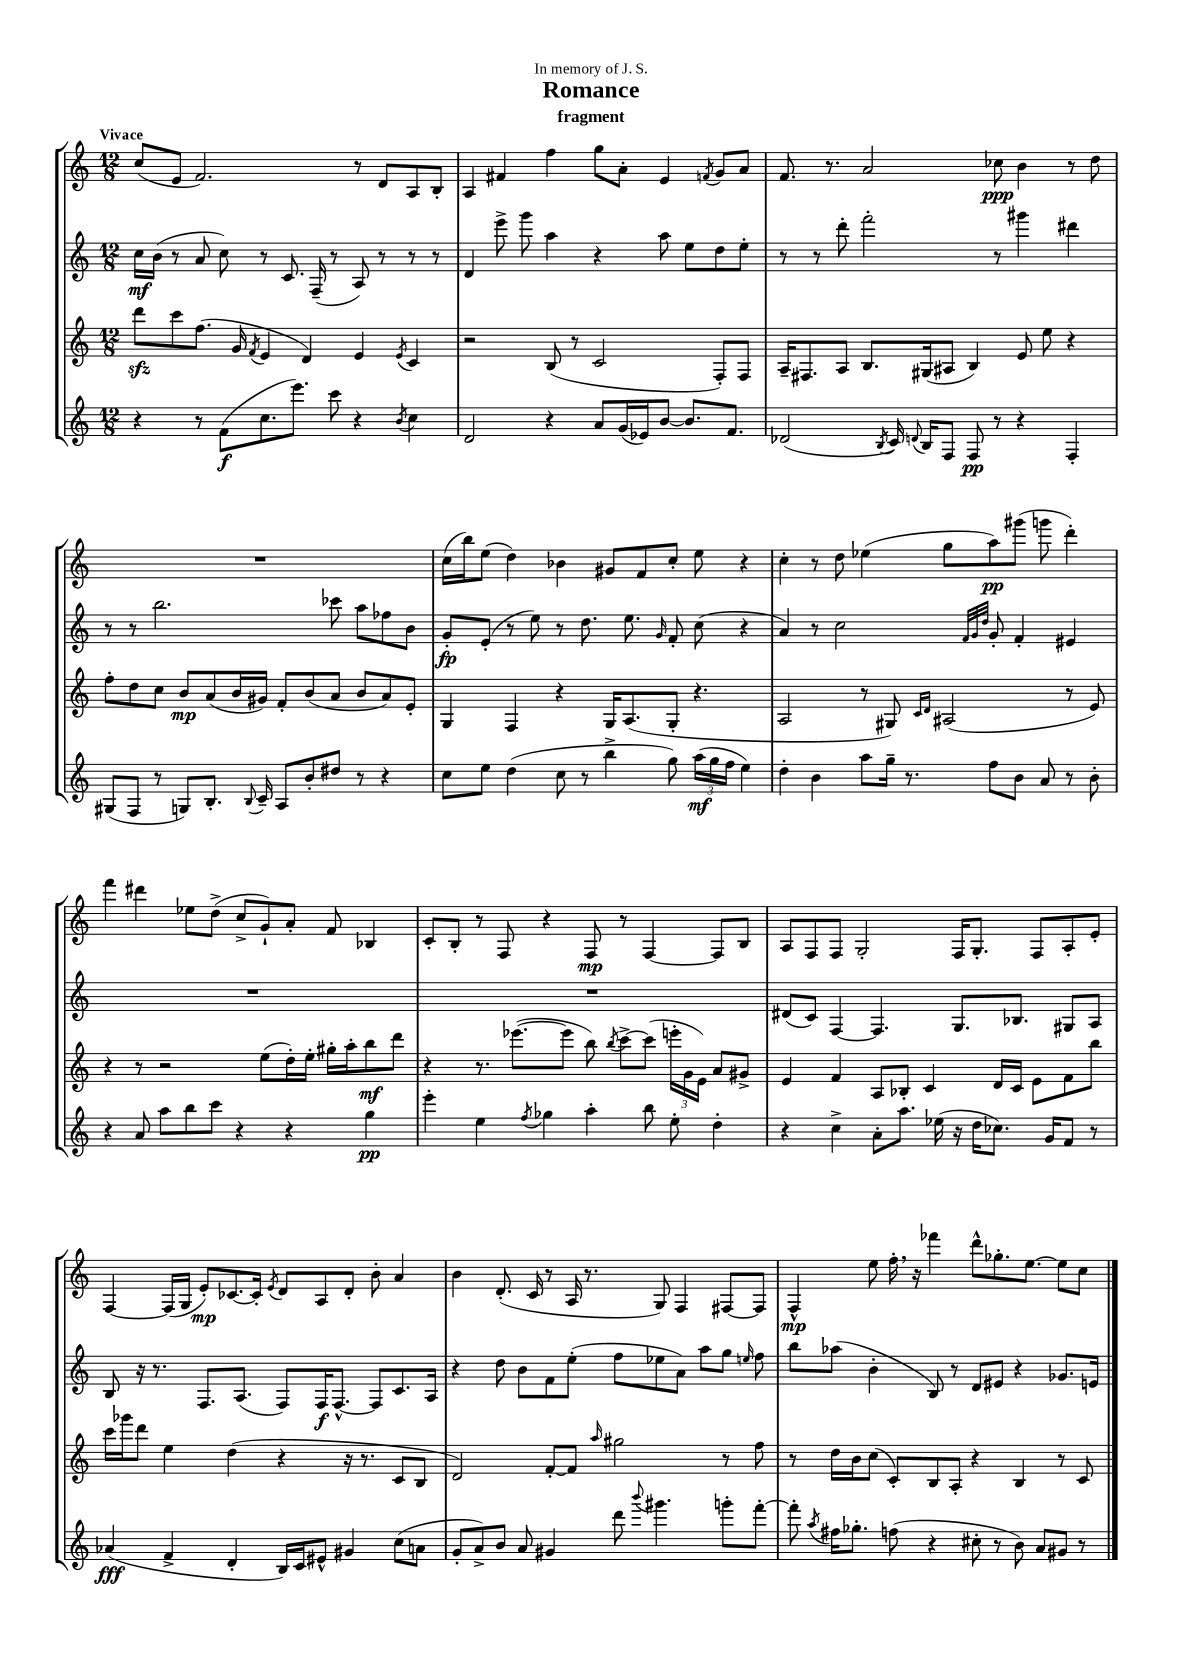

**kern	**kern	**kern	**kern
*staff4	*staff3	*staff2	*staff1
*clefG2	*clefG2	*clefG2	*clefG2
*k[]	*k[]	*k[]	*k[]
*M12/8	*M12/8	*M12/8	*M12/8
4r	8ddd	16cc	(8cc
.	.	(16b	.
.	8ccc	8r	8e
8r	(8.ff	8a	2.f)
(8f	.	8cc)	.
.	16g	.	.
.	8qf	.	.
8.cc	4e	8r	.
.	.	8.c	.
8.eee)	.	.	.
.	4d)	.	.
.	.	(16F~	.
8ccc	.	8r	.
4r	4e	8A)	8r
.	.	8r	8d
8qb	8qe	.	.
4cc	4c	8r	8A
.	.	8r	8B'
=	=	=	=
2d	2r	4d	4A
.	.	8eee^	4f#
.	.	8ggg	.
4r	(8B	4aa	4ff
.	8r	.	.
8a	2c	4r	8gg
(16g	.	.	8a'
16e-)	.	.	.
[8b	.	8aa	4e
8.b]	.	8ee	.
.	.	.	8qf
.	8F')	8dd	8g
8.f	.	.	.
.	8F	8ee'	8a
=	=	=	=
(2d-	16A~	8r	8.f
.	8.F#	.	.
.	.	8r	.
.	.	.	8.r
.	8A	8ddd'	.
.	8.B	2fff'	2a
8qB	.	.	.
16c)	.	.	.
8qqd	.	.	.
16B	(16G#	.	.
8F	8A#	.	.
8F	4B)	.	.
8r	.	8r	8cc-
4r	8e	4ggg#	4b
.	8ee	.	.
4F'	4r	4ddd#	8r
.	.	.	8dd
=	=	=	=
(8G#	8ff'	8r	1.r
8F	8dd	8r	.
8r	8cc	2.bb	.
8G)	8b	.	.
8.B'	(8a	.	.
.	16b	.	.
8qqB	.	.	.
16c~	16g#)	.	.
8A	8f'	.	.
8b'	(8b	.	.
8dd#	8a	8ccc-	.
8r	8b	8aa	.
4r	8a)	8ff-	.
.	8e'	8b	.
=	=	=	=
8cc	4G	8g'	(16cc
.	.	.	16bb)
8ee	.	(8e'	(8ee
(4dd	4F	8r	4dd)
.	.	8ee)	.
8cc	4r	8r	4b-
8r	.	8.dd	.
4bb^	16G	.	8g#
.	(8.A	8.ee	.
.	.	.	8f
.	.	16qqg	.
8gg)	8G'	8f'	8cc'
(24aa	4.r	(8cc	8ee
24gg	.	.	.
24ff	.	.	.
4ee)	.	4r	4r
=	=	=	=
4dd'	2A	4a)	4cc'
4b	.	8r	8r
.	.	2cc	8dd
8aa	8r	.	(4ee-
16gg~	8G#)	.	.
8.r	.	.	.
.	16qqc	.	.
.	16qqd	.	.
.	(2A#	.	8gg
.	.	32qqf	.
.	.	32qqg	.
.	.	32qqdd	.
8ff	.	8g'	8aa)
8b	.	4f'	(8ggg#
8a	.	.	8ggg
8r	8r	4e#	4ddd')
8b'	8e)	.	.
=	=	=	=
4r	4r	1.r	4fff
8a	8r	.	4ddd#
8aa	2r	.	.
8bb	.	.	8ee-
8ccc	.	.	(8dd^
4r	.	.	8cc^
.	(8ee	.	8g`)
4r	16dd')	.	8a'
.	16ee'	.	.
.	16gg#'	.	8f
.	16aa'	.	.
4gg	8bb	.	4B-
.	8ddd	.	.
=	=	=	=
4eee'	4r	1.r	8c'
.	.	.	8B'
4ee	8.r	.	8r
.	.	.	8F
.	([8.eee-	.	.
8qff	.	.	.
4gg-	.	.	4r
.	8eee-]	.	.
4aa'	8bb)	.	8F
.	8qbb	.	.
.	[8ccc^	.	8r
8bb	(8ccc]	.	[4F
8ee'	24eee'	.	.
.	24g	.	.
.	24e)	.	.
4dd'	8a	.	8F]
.	8g#^	.	8B
=	=	=	=
4r	4e	(8d#	8A
.	.	8c)	8F
4cc^	4f	[4F	8F
.	.	.	2G'
8a'	8A	4.F]	.
8.aa	8B-'	.	.
.	4c	.	.
(16ee-	.	.	.
16r	.	8.G	16F
16dd	.	.	8.G'
8.cc-)	16d	.	.
.	16c	8.B-	.
.	8e	.	8F
16g	.	.	.
8f	8f	8G#	8A'
8r	8bb	8A	8e'
=	=	=	=
(4a-	16ccc	8B	[4F
.	16ggg-	.	.
.	8ddd	16r	.
.	.	8.r	.
4f^	4ee	.	(16F]
.	.	.	16G
.	.	8.F	8e')
4d'	(4dd	.	[8.c-
.	.	(8.A	.
.	.	.	16c-']
.	.	.	8qe
16B)	4r	8F)	8d
16c	.	.	.
8e#^^	.	16F	8A
.	.	[8.F^^	.
4g#	16r	.	8d'
.	8.r	.	.
.	.	8F]	8b'
(8cc	8c	8.c	4a
8a	8B	.	.
.	.	16A	.
=	=	=	=
8g'	2d)	4r	4b
8a^)	.	.	.
8b	.	8dd	(8.d'
8a	.	8b	.
.	.	.	16c
4g#	[8f'	8f	8r
.	8f]	(8ee'	16A
.	.	.	8.r
.	16qqaa	.	.
8ddd	2gg#	8ff	.
8qqbbb	.	.	.
4.ggg#	.	8ee-	8G)
.	.	8a)	4F
.	.	8aa	.
8ggg'	8r	8gg	[8F#
.	.	16qqee	.
[8fff'	8ff	8ff	8F#]
=	=	=	=
8fff']	8r	8bb	4F^^
8qaa	.	.	.
16ff#	16dd	(8aa-	.
8.gg-'	16b	.	.
.	(8cc	4b'	8ee
(8ff	8c')	.	16ff'
.	.	.	16r
4r	8B	8B)	4fff-
.	8A'	8r	.
8cc#'	4r	8d	8ddd^^
8r	.	8e#	8.gg-'
8b)	4B	4r	.
.	.	.	[8.ee
8a	.	.	.
8g#	8r	8.g-	8ee]
8r	8c	.	8cc
.	.	16e	.
==	==	==	==
*-	*-	*-	*-
